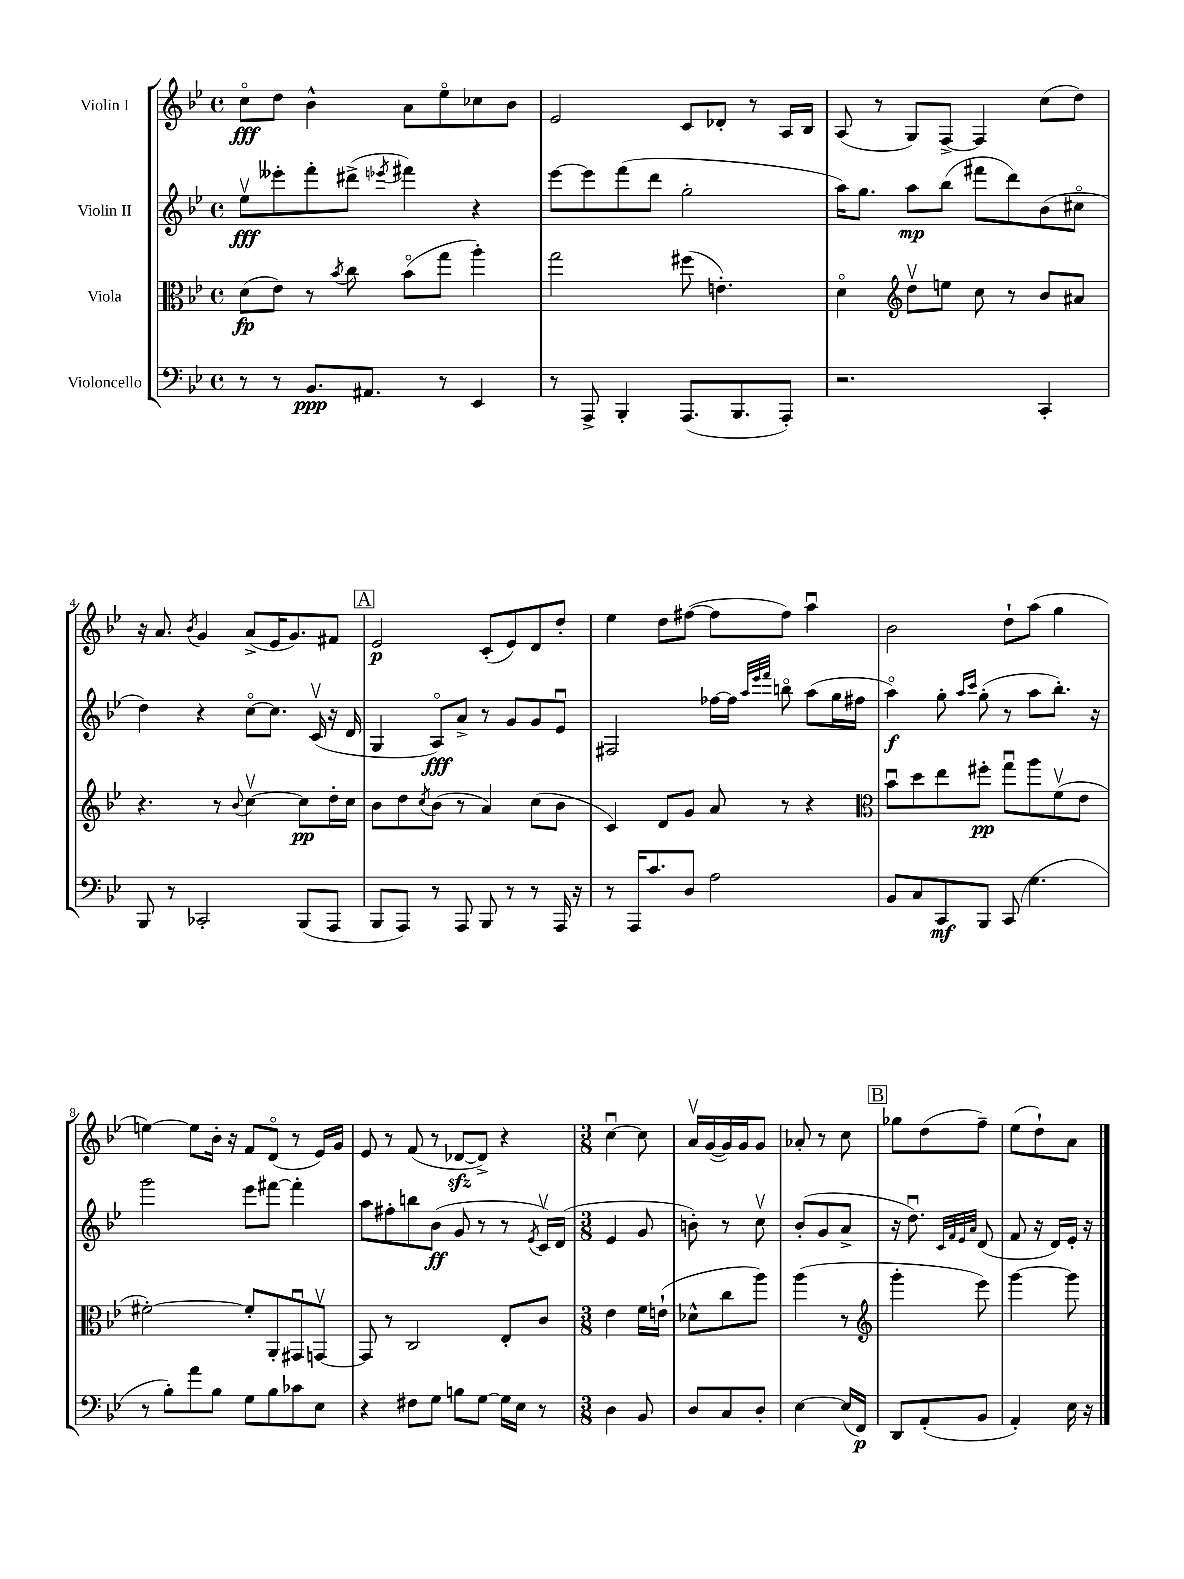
<<
\new StaffGroup <<
\new Staff = "s0" \with { instrumentName = "Violin I" } {
    \clef treble \key bes \major \defaultTimeSignature \time 4/4
    c''8\flageolet\fff d''8 bes'4-^ a'8 ees''8\flageolet ces''8 bes'8 |
    ees'2 c'8 des'8-. r8 a16 bes16 |
    a8( r8 g8) f8~-> f4 c''8( d''8) |
    r16 a'8. \acciaccatura { bes'8 } g'4 a'8->( ees'16 g'8.) fis'8 |
    \mark \markup { \box "A" } ees'2\p c'8-.( ees'8) d'8 d''8-. |
    ees''4 d''8 fis''8~( fis''8 fis''8) a''4\downbow |
    bes'2 d''8-! a''8( g''4 |
    e''4~) e''8 bes'16-. r16 f'8 d'8\flageolet( r8 ees'16) g'16 |
    ees'8 r8 f'8( r8 des'8~\sfz des'8->) r4 |
    \numericTimeSignature \time 3/8 c''4~\downbow c''8 |
    a'16\upbow g'16~( g'16) g'16 g'8 |
    aes'8-. r8 c''8 |
    \mark \markup { \box "B" } ges''8 d''8( f''8--) |
    ees''8( d''8-!) a'8 \bar "|." |
}
\new Staff = "s1" \with { instrumentName = "Violin II" } {
    \clef treble \key bes \major \defaultTimeSignature \time 4/4
    ees''8\upbow\fff eeses'''8-. f'''8-. dis'''8->( \acciaccatura { ees'''8 } fis'''4) r4 |
    ees'''8~ ees'''8 f'''8( d'''8 g''2-. |
    a''16) g''8. a''8\mp bes''8( fis'''8 d'''8) bes'8( cis''8\flageolet |
    d''4) r4 c''8~\flageolet c''8. c'16\upbow( r16 d'16 |
    \mark \markup { \box "A" } g4 a8\flageolet\fff) a'8-> r8 g'8 g'8 ees'8\downbow |
    fis2 fes''16~ fes''16 \grace { a''32 ees'''32 f'''32 } b''8\flageolet a''8( g''16 fis''16 |
    a''4\flageolet\f) g''8-. \grace { a''16 c'''16 } g''8-.( r8 a''8 bes''8.-.) r16 |
    g'''2 ees'''8 fis'''8~ fis'''4-. |
    a''8 fis''8-. b''8 bes'8\ff( g'8 r8 r8 \acciaccatura { ees'8 } c'16\upbow) d'16( |
    \numericTimeSignature \time 3/8 ees'4 g'8 |
    b'8-.) r8 c''8\upbow |
    bes'8-.( g'8 a'8-> |
    \mark \markup { \box "B" } r16 d''8.\downbow) \grace { c'32 f'32 ees'32 a'32 } d'8( |
    f'8 r16 d'16) ees'16-. r16 \bar "|." |
}
\new Staff = "s2" \with { instrumentName = "Viola" } {
    \clef alto \key bes \major \defaultTimeSignature \time 4/4
    d'8\fp( ees'8) r8 \acciaccatura { bes'8 } c''8 bes'8\flageolet( g''8 a''4-.) |
    g''2 fis''8( e'4.-.) |
    d'4\flageolet \clef treble d''8\upbow e''8 c''8 r8 bes'8 ais'8 |
    r4. r8 \appoggiatura { bes'8 } c''4~\upbow c''8\pp d''16-. c''16 |
    \mark \markup { \box "A" } bes'8 d''8 \acciaccatura { c''8 } bes'8( r8 a'4) c''8( bes'8 |
    c'4) d'8 g'8 a'8 r8 r4 |
    \clef alto bes'8\downbow d''8 ees''8 fis''8-.\pp g''8\downbow a''8 f'8\upbow( ees'8 |
    fis'2~-.) fis'8-. a,8-. gis,8\downbow g,8~\upbow |
    g,8 r8 c2 ees8-. c'8 |
    \numericTimeSignature \time 3/8 ees'4 f'16 e'16-!( |
    des'8-^ c''8 a''8) |
    a''4( r8 |
    \mark \markup { \box "B" } \clef treble g'''4-. ees'''8) |
    g'''4~ g'''8 \bar "|." |
}
\new Staff = "s3" \with { instrumentName = "Violoncello" } {
    \clef bass \key bes \major \defaultTimeSignature \time 4/4
    r8 r8 bes,8.\ppp ais,8. r8 ees,4 |
    r8 a,,8-> bes,,4-. a,,8.( bes,,8. a,,8-.) |
    r2. c,4-. |
    bes,,8 r8 ces,2-. bes,,8( a,,8 |
    \mark \markup { \box "A" } bes,,8 a,,8) r8 a,,8 bes,,8 r8 r8 a,,16 r16 |
    r8 a,,16 c'8. d8 a2 |
    bes,8 c8 c,8\mf bes,,8 c,8( g4. |
    r8 bes8-.) a'8 bes8 g8 bes8 ces'8 ees8 |
    r4 fis8 g8 b8 g8~ g16 ees16 r8 |
    \numericTimeSignature \time 3/8 d4 bes,8 |
    d8 c8 d8-. |
    ees4~ ees16( f,16\p) |
    \mark \markup { \box "B" } d,8 a,8-.( bes,8 |
    a,4-.) ees16 r16 \bar "|." |
}
>>
>>
